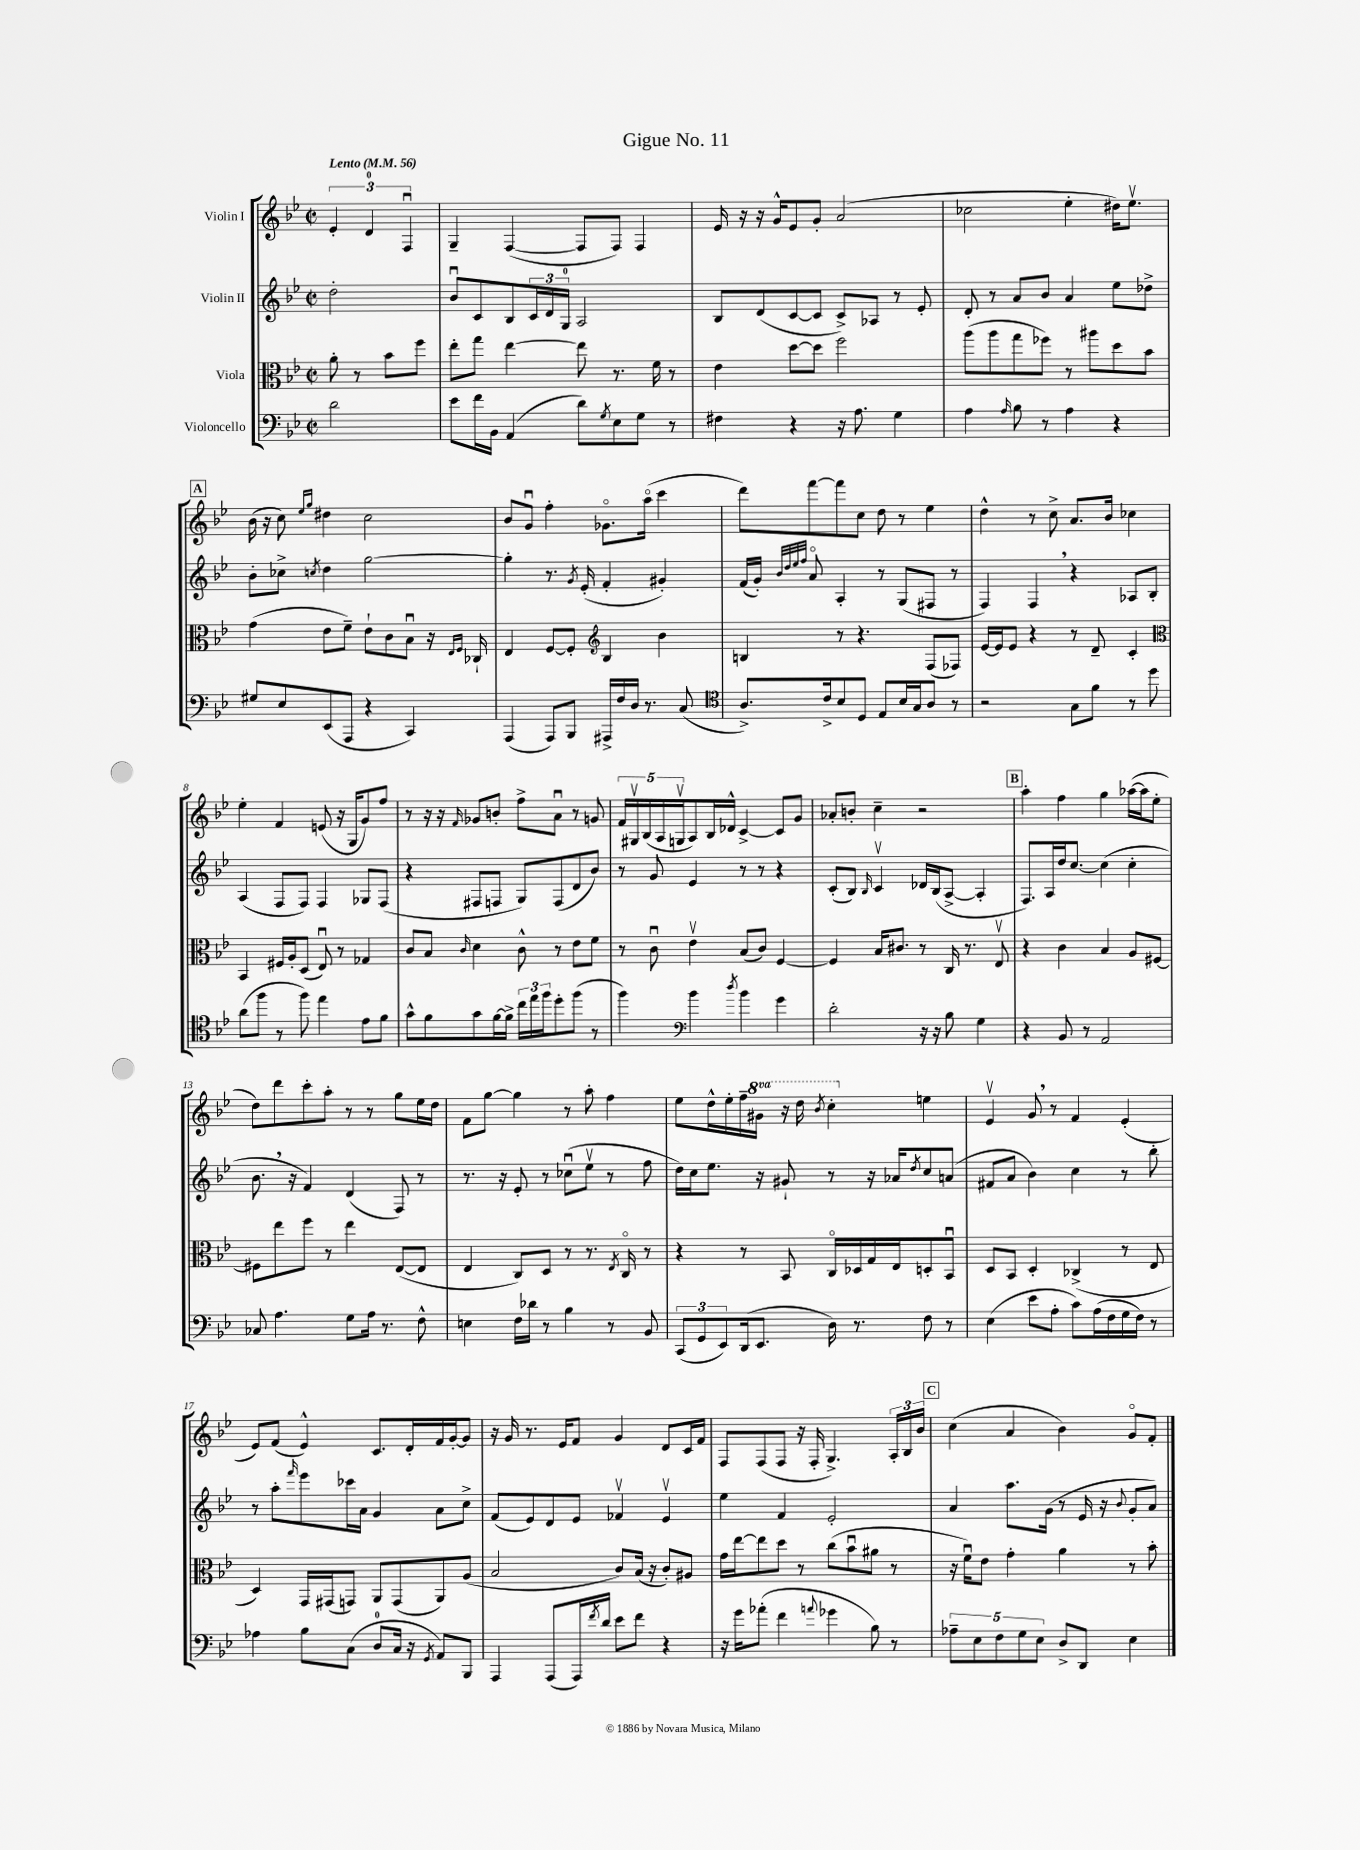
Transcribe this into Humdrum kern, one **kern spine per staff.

**kern	**kern	**kern	**kern
*staff4	*staff3	*staff2	*staff1
*clefF4	*clefC3	*clefG2	*clefG2
*k[b-e-]	*k[b-e-]	*k[b-e-]	*k[b-e-]
*M2/2	*M2/2	*M2/2	*M2/2
*met(c|)	*met(c|)	*met(c|)	*met(c|)
*MM56	*MM56	*MM56	*MM56
2d\	8a'\	2dd'\	6e-'/
.	8r	.	.
.	.	.	6d/
.	8b-\L	.	.
.	.	.	6Fu/
.	8ff\J	.	.
=	=	=	=
8e-\L	8ee-'\L	8b-u/L	4G~/
16f\L	8gg\J	8c/	.
16BB-\JJ	.	.	.
(4AA/	[4ee-\	8B-/	([4F/
.	.	24c/L	.
.	.	24d/	.
.	.	24G/JJ	.
8d\L)	8ee-\]	2A/	8F/]L
8qG/	.	.	.
8E-\	8.r	.	8F/J)
8G\J	.	.	4F/
.	16f\	.	.
8r	8r	.	.
=	=	=	=
4F#\	4e-\	8B-/L	16e-/
.	.	.	16r
.	.	(8d/	16r
.	.	.	16g^^/LK
4r	[8dd\L	[8c/	8e-/
.	8dd\]J	8c/]J	8g'/J
16r	2ff\	8c^/L)	(2a/
8.A\	.	.	.
.	.	8A-/J	.
4G\	.	8r	.
.	.	8e-'/	.
=	=	=	=
4A\	(8aa\L	8d'/	2cc-\
.	8aa\	8r	.
16qqA/	.	.	.
8B-\	8gg\	8a/L	.
8r	8ff-\J)	8b-/J	.
4A\	8r	4a/	4ee-'\
.	8aa#\L	.	.
4r	8dd\	8ee-\L	16dd#\LK)
.	.	.	8.ee-v\J
.	8b-\J	8dd-^\J	.
=	=	=	=
8G#/L	(4g\	8b-'\L	(16b-\
.	.	.	16r
8E-/	.	8cc-^\J	8cc\)
.	.	.	16qqee-/LL
.	.	8qcc/	16qqgg/JJ
(8EE-/	8e-\L	4dd\	4dd#\
8AAA/J	8f~\J)	.	.
4r	8e-`\L	[2gg\	2cc\
.	8c\	.	.
4CC/)	8B-u\J	.	.
.	16r	.	.
.	16qqE-/LL	.	.
.	16qqF/JJ	.	.
.	16C-`/	.	.
=	=	=	=
(4AAA/	4E-/	4gg'\]	8b-/L
.	.	.	8gu/J
8AAA/L)	[8F/L	8.r	4ff'\
8BBB-/J	8F'/]J	.	.
.	.	8qg/	.
.	.	(16e-'/	.
*	*clefG2	*	*
16AAA#^/LL	4B-/	4f'/	8.g-o\L
16F/	.	.	.
16D/JJ	.	.	.
8.r	.	.	(16aao\Jk
.	4b-\	4g#'/)	4ccc\
(8C/	.	.	.
=	=	=	=
*clefC4	*	*	*
8.A^/L)	4B/	(16f/LL	8ddd\L)
.	.	16g'/JJ)	.
.	.	32qqb-/LLL	.
.	.	32qqdd/	.
.	.	32qqee-/	.
.	.	32qqff/JJJ	.
.	.	8ao/	[8fff\
16c^/k	.	.	.
8B-/	8r	4A'/	8fff\]
8D/J	4.r	.	8cc\J
8E-/L	.	8r	8dd\
16B-/L	.	(8G/L	8r
16G/J	.	.	.
8A/J	(8F/L	8F#/J	4ee-\
8r	8F-/J)	8r	.
=	=	=	=
2r	[16e-/LL	4F/)	4dd^^\
.	16e-/]J	.	.
.	8e-/J	.	.
.	4r	4F/	8r
.	.	.	8cc^\
8G\L	8r	4r	8.a/L
8f\J	8d~/	.	.
.	.	.	16b-/Jk
8r	4c'/	8A-/L	4cc-\
8dd\	.	8B-'/J	.
=	=	=	=
*	*clefC3	*	*
(8a\L	4BB-/	(4A/	4ee-'\
8ff\J	.	.	.
8r	16F#/LL	8F/L	4f/
.	16A'/J	.	.
8ff\)	(8D/J	8F/J)	.
4ee-\	8E-u/)	4F/	(8e/
.	8r	.	16r
.	.	.	16G/LK
8e-\L	4G-/	8G-/L	8g/)
8f\J	.	(8F/J	8ff/J
=	=	=	=
8g^^\L	8c/L	4r	8r
8f\	8B-/J	.	16r
.	.	.	16r
.	16qqc/	.	16qqf/
8g\	4d\	8F#/L	8g-/L
[16f\L	.	8F/J	8b'/J
16f^\]JJ	.	.	.
24cc\LL	8c^^\	8G/L)	8ff^\L
24ee-\	.	.	.
24ff\J	.	.	.
8dd'\	8r	(8F/	8au\J
(8ff\J	8e-\L	8d/	8r
8r	8f\J	8b-/J)	8g/
=	=	=	=
4ff\)	8r	8r	20f/LL
.	.	.	20G#v/
.	.	.	(20B-/
.	8cu\	8g/	.
.	.	.	20A/
.	.	.	20Gv/J
*clefF4	*	*	*
4b-\	4e-v\	4e-/	8A/)
.	.	.	16B-/L
.	.	.	16d-^^/JJ
8qdd/	.	.	.
4b-\	(8B-/L	8r	[4c^/
.	8c/J)	8r	.
4g\	[4F/	4r	8c/]L
.	.	.	8g/J
=	=	=	=
2d'\	4F/]	(8c'/L	8a-'/L
.	.	8B-/J)	8b'/J
.	.	16qqB-/	.
.	16B-/LK	4cv/	4cc~\
.	8.c#/J	.	.
16r	8r	16d-/LL	2r
16r	.	(16B-/J	.
8B-\	16C/	[8A^/J	.
.	8.r	.	.
4G\	.	4A'/]	.
.	8E-v/	.	.
=	=	=	=
4r	4r	8.F/L)	4aa'\
.	.	16A/L	.
8BB-/	4c\	16dd/J	4ff\
.	.	[8.cc/J	.
8r	.	.	.
2AA/	4B-/	(4cc\]	4gg\
.	8A/L	4cc'\	([16aa-\LL
.	.	.	16aa-\]J
.	[8F#/J	.	8ee-'\J
=	=	=	=
8C-/	8F#\]L	8.b-\	8dd\L)
4.A\	8ee-\	.	8ddd\
.	.	16r	.
.	8ff\J	4f/)	8ccc'\
.	8r	.	8aa'\J
8G\L	4ee-\	(4d/	8r
16A\Jk	.	.	8r
8.r	.	.	.
.	([8E-/L	8F/)	8gg\L
8F^^\	8E-/]J	8r	16ee-\L
.	.	.	16dd\JJ
=	=	=	=
4E\	4E-/	8.r	8f\L
.	.	.	[8gg\J
.	.	16r	.
16F\LL	8C/L)	8e-'/	4gg\]
16d-\JJ	.	.	.
8r	8D/J	8r	.
4B-\	8r	(8cc-u\L	8r
.	8.r	8ee-v\J	8aa'\
8r	.	8r	4ff\
.	8qE-/	.	.
.	16Co/	.	.
8BB-/	8r	8ff\	.
=	=	=	=
(12CC/L	4r	16dd\LL)	8ee-\L
.	.	16cc\J	.
12GG/	.	.	.
.	.	8.ee-\J	16dd^^\L
12EE-/)	.	.	.
.	.	.	16ee-'\
(16DD/k	8r	.	16ff~\
8.EE-/J	.	16r	16gg#\JJ
.	8BB-/	8g#`/	16r
.	.	.	16ddd\
.	.	.	8qbb-/
16D\)	16Co/LL	8r	4ccc'\
8.r	16D-/	.	.
.	16G/	16r	.
.	16E-/J	16a-/LK	.
.	.	8qdd/	.
8F\	8D'/	8cc/	4ee\
8r	8BB-u/J	(8a/J	.
=	=	=	=
(4E-\	8D/L	8f#/L	4e-v/
.	8BB-/J	8a/J	.
8e-\L	4D'/	4b-\)	8g/
8A'\J	.	.	8r
8c\L)	(4C-^/	4cc\	4f/
(16A\L	.	.	.
16F\	.	.	.
16G\	8r	8r	(4e-'/
16F\JJ)	.	.	.
8r	8E-/	8bb-'\	.
=	=	=	=
4A-\	4D/)	8r	8e-/L)
.	.	8aa'\L	(8f/J
.	.	16qqfff/	.
8B-\L	16GG/LL	8eee-\	4e-^^/)
.	(16GG#/J	.	.
(8C\J	8GG/J)	16ccc-\L	.
.	.	16a\JJ	.
8D/L	8AA/L	4g/	8.c/L
16C/Jk	(8GG/	.	.
16r	.	.	16d'/L
8qGG/	.	.	.
8AA/L)	8AA/)	8a\L	16f/
.	.	.	[16g'/J
8BBB-/J	(8A/J	8cc^\J	8g/]J
=	=	=	=
4AAA/	2B-/	(8f/L	16r
.	.	.	16g/
.	.	8e-/)	8.r
(8AAA/L	.	8d/	.
.	.	.	16e-/LK
16AAA/L)	.	8e-/J	8f/J
8qf/	.	.	.
16d/JJ	.	.	.
8e-\L	8c/L)	4f-v/	4g/
8f\J	(16B-/Jk	.	.
.	16r	.	.
4r	8c'/L)	4e-v/	8d/L
.	8A#/J	.	16c/L
.	.	.	16f/JJ
=	=	=	=
16r	16g\LL	4ee-\	8F/L
16g\LK	[16ee-\J	.	.
(8a-'\J	8ee-\]	.	(8F/
4f\	8dd\J	4f/	8F/J
.	8r	.	16r
.	.	.	16F'/
8qqa/	.	.	.
4g-\	(8cc\L	2e-'/	4.G^/)
.	8b-u\	.	.
8B-\)	8a#\J	.	.
8r	8r	.	24A'/LL
.	.	.	24B-/
.	.	.	24b-/JJ
=	=	=	=
10A-~\L	16r	4a/	(4cc\
.	16fu\LK)	.	.
10E-\	.	.	.
.	8e-\J	.	.
10F\	.	.	.
.	4g'\	8.aa\L	4a/
10G\	.	.	.
10E-\J	.	.	.
.	.	(16g\Jk	.
8D^/L	4a\	8r	4b-\)
8DD/J	.	16e-/	.
.	.	16r	.
.	.	8qqb-/	.
4E-\	8r	8g'/L	8go/L
.	8b-'\	8a/J)	8f'/J
==	==	==	==
*-	*-	*-	*-
